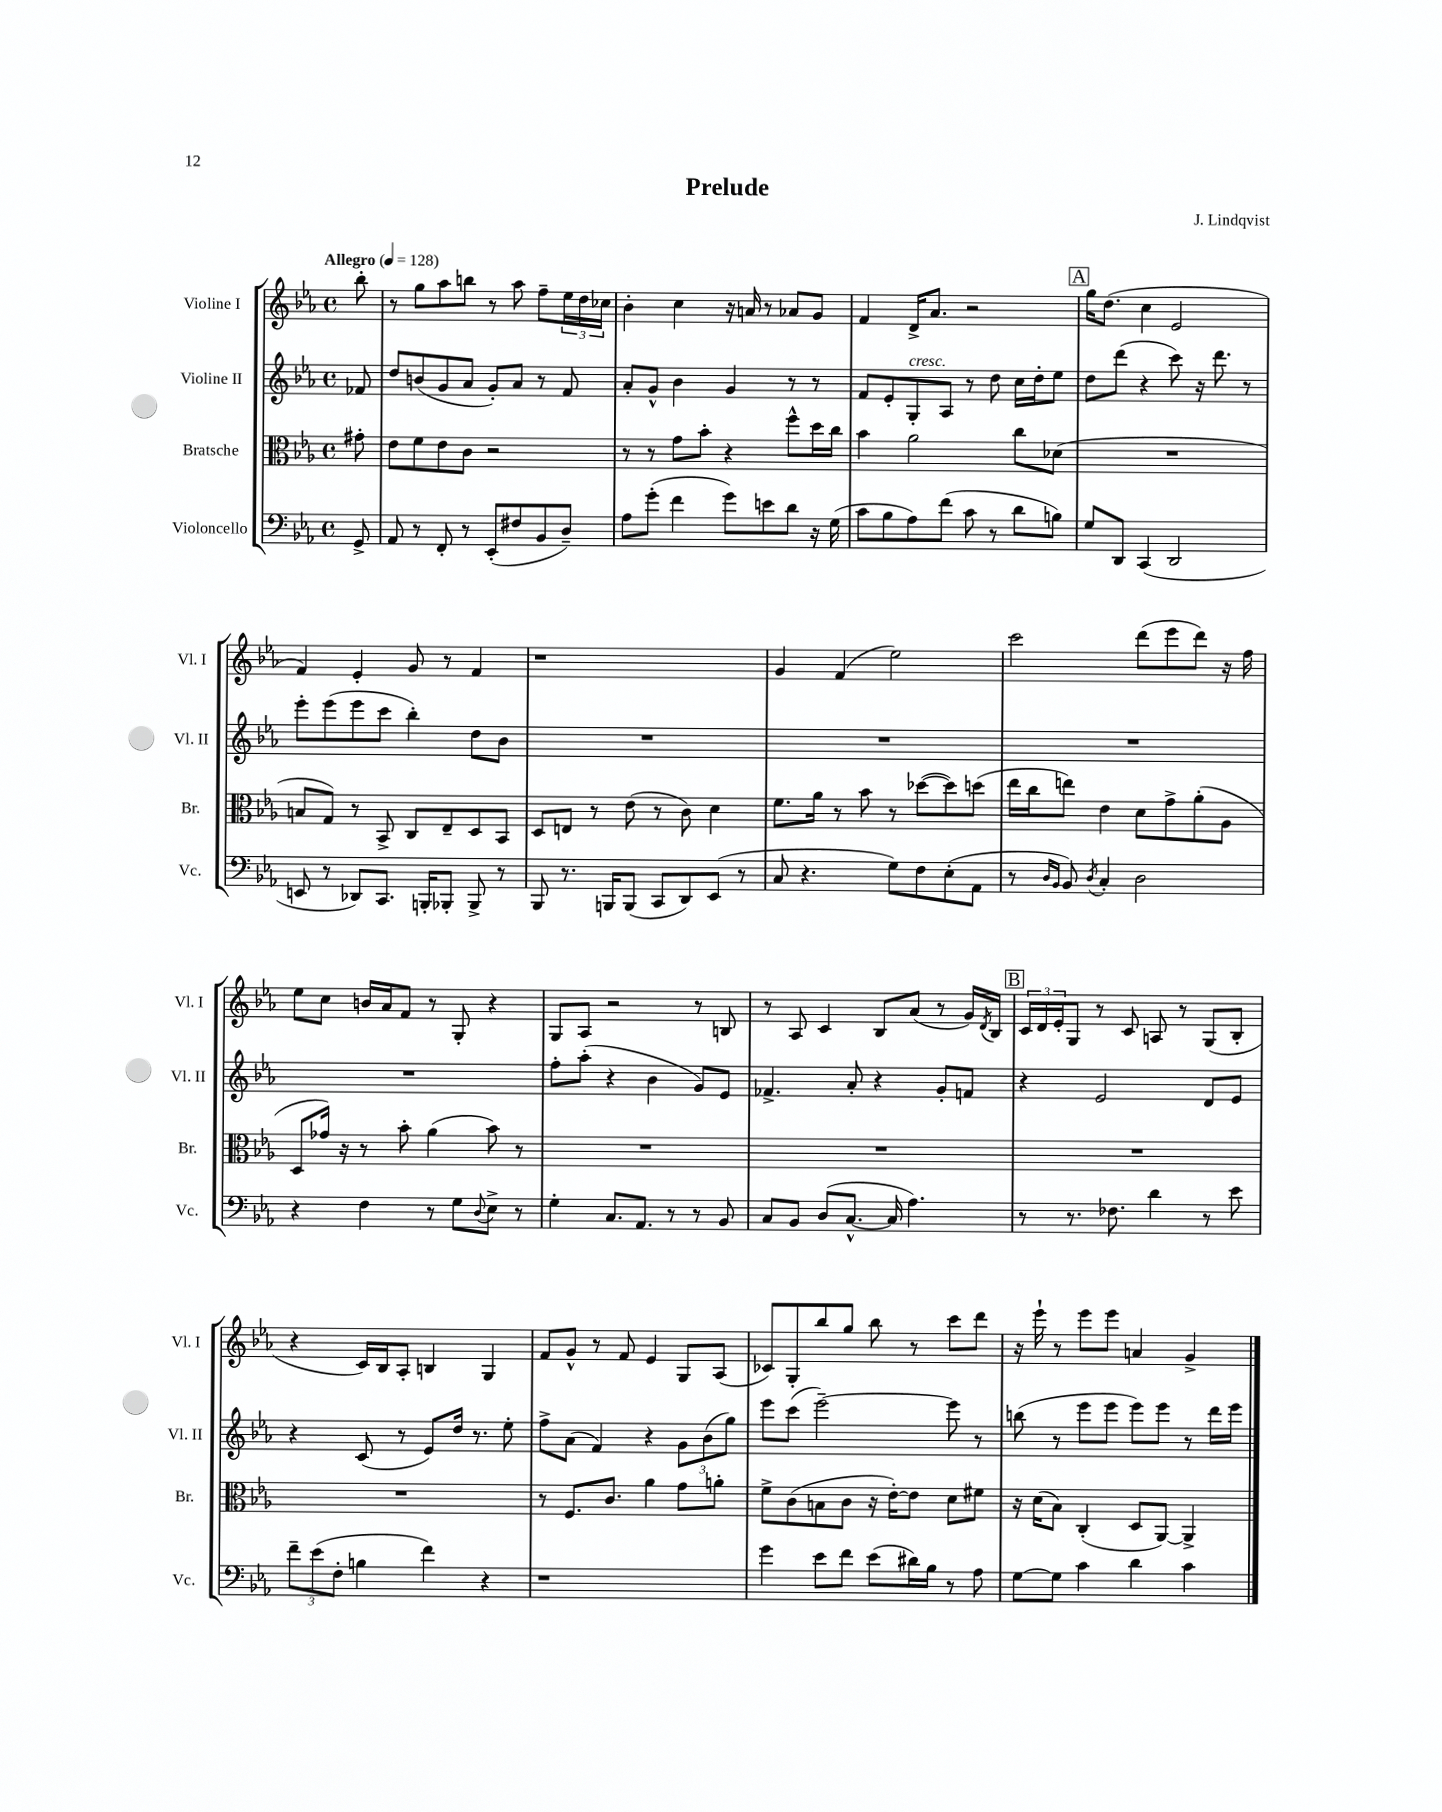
\header { title = "Prelude" composer = "J. Lindqvist" }
<<
\new StaffGroup <<
\new Staff = "s0" \with { instrumentName = "Violine I" shortInstrumentName = "Vl. I" } {
    \clef treble \key ees \major \defaultTimeSignature \time 4/4 \partial 8 \tempo "Allegro" 4 = 128
    bes''8-. |
    r8 g''8 aes''8 b''8 r8 aes''8 f''8-- \tuplet 3/2 { ees''16 d''16 ces''16 } |
    bes'4-. c''4 r16 a'16 r8 aes'8 g'8 |
    f'4 d'16-> aes'8. r2 |
    \mark \markup { \box "A" } g''16 d''8.( c''4 ees'2 |
    f'4) ees'4-. g'8 r8 f'4 |
    r1 |
    g'4 f'4( ees''2) |
    c'''2 d'''8( ees'''8 d'''8) r16 f''16 |
    ees''8 c''8 b'16 aes'16 f'8 r8 g8-. r4 |
    g8 aes8 r2 r8 b8 |
    r8 aes8 c'4 bes8 aes'8( r8 g'16) \acciaccatura { d'8 } bes16 |
    \mark \markup { \box "B" } \tuplet 3/2 { c'16 d'16 ees'16-. } g8 r8 c'8 a8 r8 g8( bes8-. |
    r4 c'16) bes16 aes8-. b4 g4 |
    f'8 g'8-^ r8 f'8 ees'4 g8 aes8( |
    ces'8) g8-. bes''8 g''8 bes''8 r8 c'''8 d'''8 |
    r16 ees'''16-! r8 ees'''8 ees'''8 a'4 g'4-> \bar "|." |
}
\new Staff = "s1" \with { instrumentName = "Violine II" shortInstrumentName = "Vl. II" } {
    \clef treble \key ees \major \defaultTimeSignature \time 4/4 \partial 8
    fes'8 |
    d''8 b'8( g'8 aes'8 g'8-.) aes'8 r8 f'8 |
    aes'8-. g'8-^ bes'4 g'4 r8 r8 |
    f'8 ees'8-. g8-.^\markup { \italic "cresc." } aes8 r8 d''8 c''16 d''16-. ees''8 |
    \mark \markup { \box "A" } d''8 d'''8( r4 c'''8) r16 d'''8. r8 |
    ees'''8-. ees'''8( ees'''8 c'''8 bes''4-.) d''8 bes'8 |
    R1 |
    R1 |
    R1 |
    R1 |
    f''8-. aes''8-.( r4 bes'4 g'8) ees'8 |
    fes'4.-> aes'8-. r4 g'8-. f'8 |
    \mark \markup { \box "B" } r4 ees'2 d'8 ees'8 |
    r4 c'8( r8 ees'8) d''16 r8. ees''8-. |
    f''8-> aes'8( f'4) r4 \tuplet 3/2 { g'8 bes'8( g''8) } |
    ees'''8 c'''8( ees'''2~--) ees'''8 r8 |
    b''8( r8 ees'''8 ees'''8 ees'''8) ees'''8 r8 d'''16 ees'''16 \bar "|." |
}
\new Staff = "s2" \with { instrumentName = "Bratsche" shortInstrumentName = "Br." } {
    \clef alto \key ees \major \defaultTimeSignature \time 4/4 \partial 8
    gis'8-. |
    ees'8 f'8 ees'8 c'8 r2 |
    r8 r8 g'8 bes'8-. r4 f''8-^ d''16 c''16 |
    bes'4 aes'2 c''8 des'8( |
    \mark \markup { \box "A" } R1 |
    b8 g8) r8 bes,8-> c8 ees8-- d8 bes,8 |
    d8 e8 r8 ees'8( r8 c'8) d'4 |
    f'8. aes'16 r8 bes'8 r8 des''8~( des''8) d''8( |
    ees''16 c''16 e''8) ees'4 d'8 g'8-> aes'8-.( aes8 |
    d8 ges'16) r16 r8 bes'8-. aes'4( bes'8) r8 |
    R1 |
    R1 |
    \mark \markup { \box "B" } R1 |
    R1 |
    r8 f8. c'8. aes'4 g'8 a'8-. |
    f'8-> c'8( b8 c'8 r16 ees'16~-.) ees'8 d'8 fis'8 |
    r16 d'16( bes8) c4-.( d8 aes,8~) aes,4-> \bar "|." |
}
\new Staff = "s3" \with { instrumentName = "Violoncello" shortInstrumentName = "Vc." } {
    \clef bass \key ees \major \defaultTimeSignature \time 4/4 \partial 8
    g,8-> |
    aes,8 r8 f,8-. r8 ees,8-.( fis8 bes,8 d8--) |
    aes8 g'8-.( f'4 g'8) e'8 d'8 r16 g16( |
    c'8 bes8 aes8) f'8( c'8 r8 d'8 b8) |
    \mark \markup { \box "A" } g8 d,8 c,4( d,2 |
    e,8 r8 des,8) c,8. b,,16-. bes,,8-. bes,,8-> r8 |
    bes,,8 r8. b,,16 b,,8( c,8 d,8) ees,8( r8 |
    c8 r4. g8) f8 ees8-.( aes,8 |
    r8 \grace { d16 bes,16 } bes,8) \acciaccatura { d8 } c4-. d2 |
    r4 f4 r8 g8 \appoggiatura { d8 } ees8-> r8 |
    g4-. c8. aes,8. r8 r8 bes,8 |
    c8 bes,8 d8( c8.~-^ c16 aes4.) |
    \mark \markup { \box "B" } r8 r8. fes8. d'4 r8 ees'8 |
    \tuplet 3/2 { f'8-- ees'8( f8-. } b4 f'4) r4 |
    r1 |
    g'4 ees'8 f'8 ees'8( dis'16) bes16 r8 aes8 |
    g8~ g8 c'4 d'4 c'4 \bar "|." |
}
>>
>>
\layout { \context { \Score \remove "Bar_number_engraver" } }
